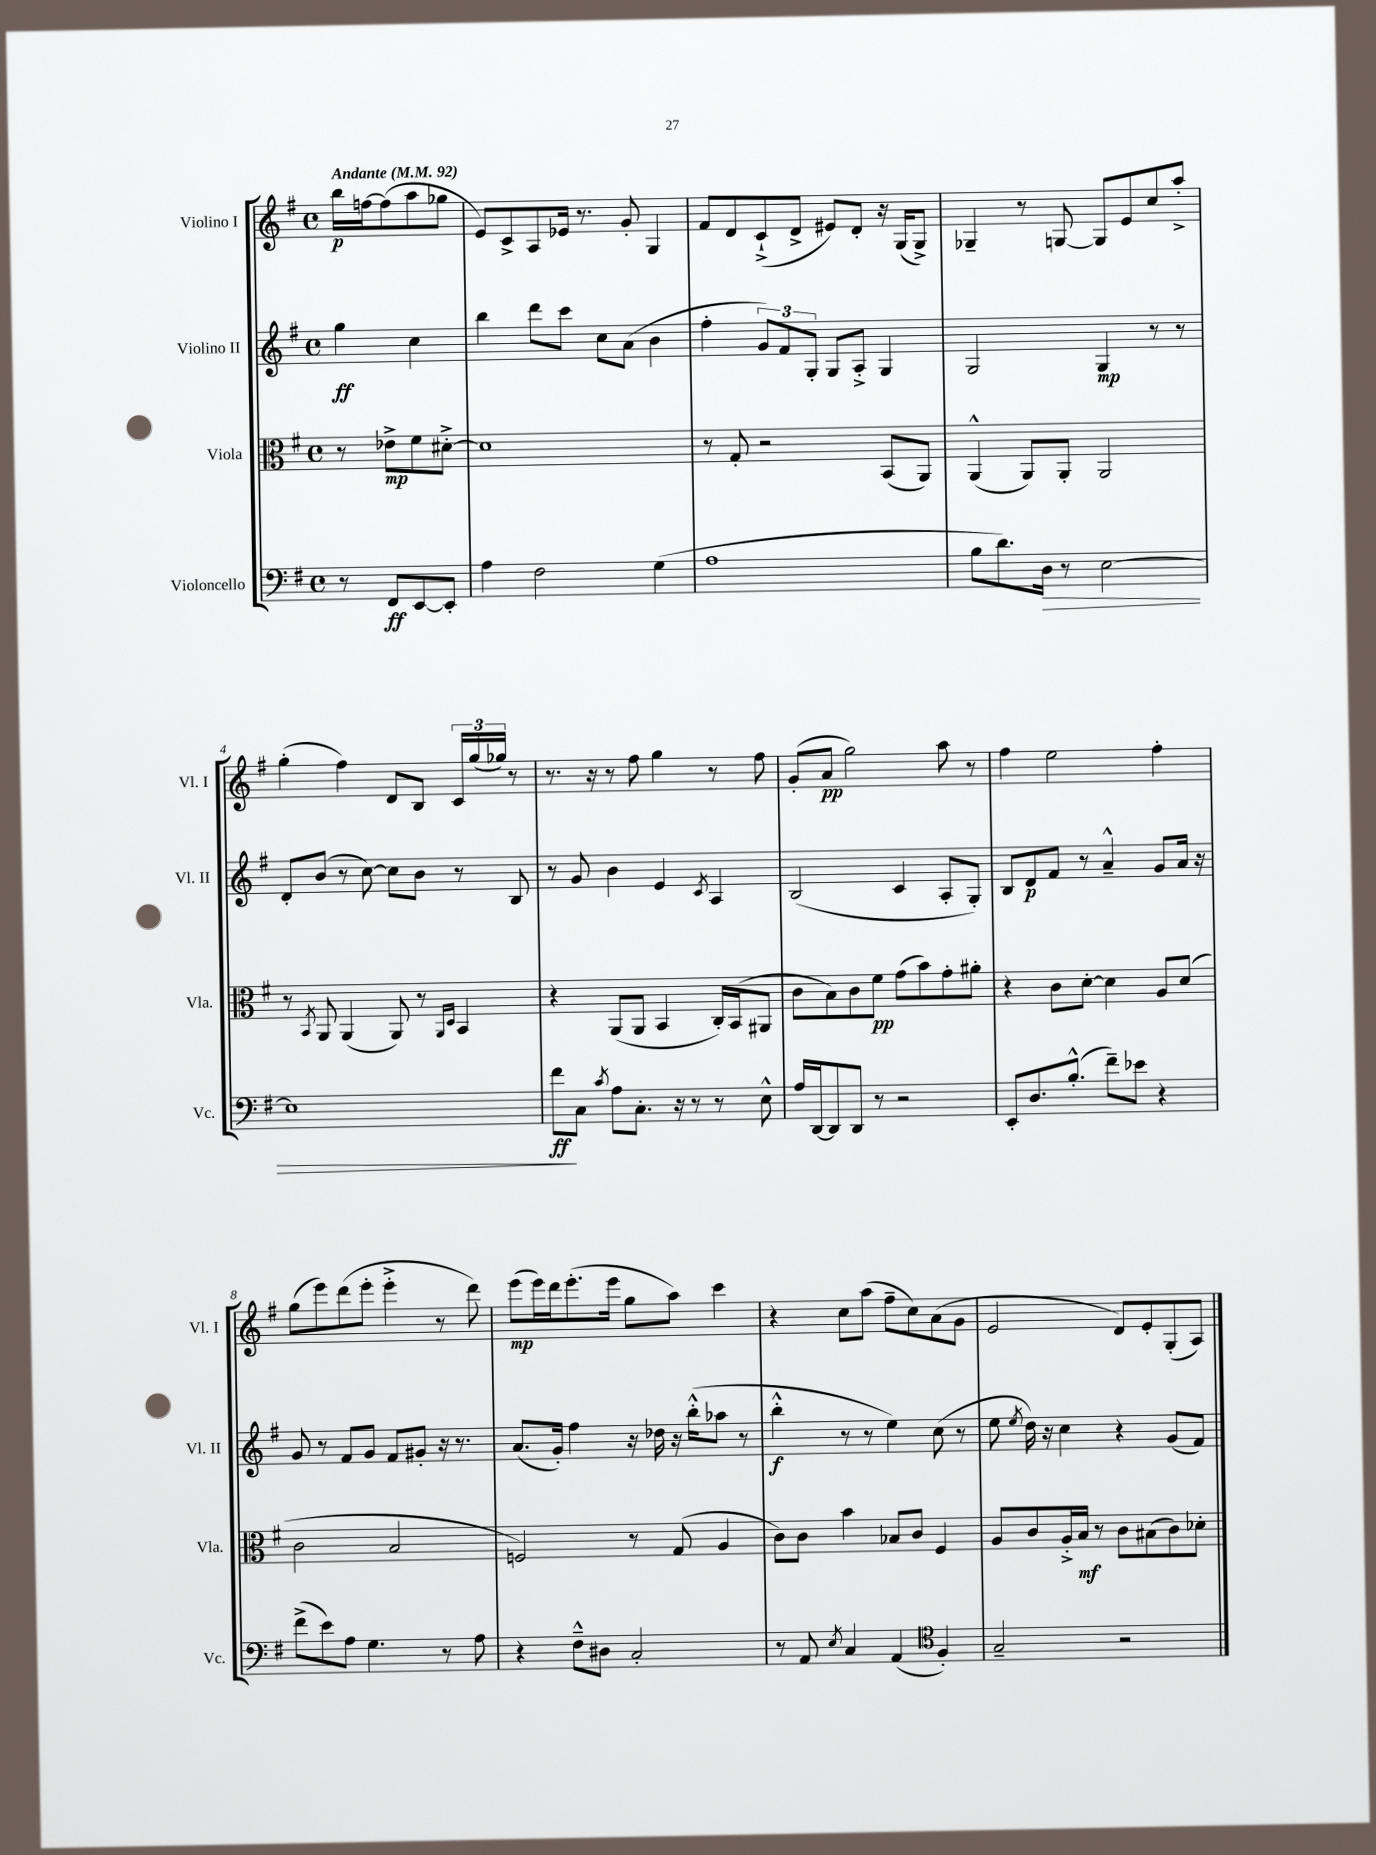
<<
\new StaffGroup <<
\new Staff = "s0" \with { instrumentName = "Violino I" shortInstrumentName = "Vl. I" } {
    \clef treble \key g \major \defaultTimeSignature \time 4/4 \partial 2 \tempo "Andante" 4 = 92
    \autoBeamOff b''16[\p f''16~ f''8( a''8 ges''8] |
    e'8[) c'8-> a8 ees'16] r8. g'8-. g4 |
    fis'8[ d'8 c'8-!->( d'8]-> eis'8[) d'8]-. r16 g16[( g8]->) |
    ges4-- r8 g8~ g8[ e'8 c''8 a''8]-.-> |
    g''4-.( fis''4) d'8[ b8] \tuplet 3/2 { c'16[ g''16( ges''16]) } r8 |
    r8. r16 r8 fis''8 g''4 r8 fis''8 |
    g'8[-.( a'8]\pp g''2) a''8 r8 |
    fis''4 e''2 fis''4-. |
    g''8[( e'''8) d'''8( e'''8]-. e'''4-.-> r8 d'''8) |
    e'''8[\mp( e'''16) d'''16 e'''8.-.( e'''16] g''8[ a''8]) c'''4 |
    r4 c''8[ a''8]( fis''8[-- c''8) a'8( g'8] |
    e'2 d'8[) e'8-. g8-.( a8]) \bar "|." |
}
\new Staff = "s1" \with { instrumentName = "Violino II" shortInstrumentName = "Vl. II" } {
    \clef treble \key g \major \defaultTimeSignature \time 4/4 \partial 2
    \autoBeamOff g''4\ff c''4 |
    b''4 d'''8[ c'''8] c''8[ a'8]( b'4 |
    fis''4-. \tuplet 3/2 { g'8[) fis'8 g8]-. } g8[ a8]-.-> g4 |
    g2 g4\mp r8 r8 |
    d'8[-. b'8]( r8 c''8~) c''8[ b'8] r8 b8 |
    r8 g'8 b'4 e'4 \acciaccatura { c'8 } a4 |
    b2( c'4 a8[-. g8]-.) |
    b8[ d'8\p fis'8] r8 a'4---^ g'8[ a'16] r16 |
    g'8 r8 fis'8[ g'8] fis'8[ gis'8]-. r16 r8. |
    a'8.[( g'16]-.) fis''4 r16 des''16 r16 b''16[-.-^( aes''8] r8 |
    b''4-.-^\f r8 r8 e''4) c''8( r8 |
    e''8 \acciaccatura { e''8 } d''16) r16 c''4 r4 g'8[( fis'8]) \bar "|." |
}
\new Staff = "s2" \with { instrumentName = "Viola" shortInstrumentName = "Vla." } {
    \clef alto \key g \major \defaultTimeSignature \time 4/4 \partial 2
    \autoBeamOff r8 ees'8[->\mp fis'8 dis'8]~-.-> |
    dis'1 |
    r8 g8-. r2 b,8[( a,8]) |
    a,4-^( a,8[) a,8]-. a,2 |
    r8 \acciaccatura { b,8 } a,8 a,4( a,8) r8 \grace { a,16[ d16] } b,4 |
    r4 a,8[( a,8] b,4 c16[-.) b,16( ais,8] |
    c'8[ b8) c'8 fis'8]\pp g'8[( b'8) g'8-. ais'8]-. |
    r4 c'8[ d'8]~-. d'4 a8[ d'8]( |
    c'2 b2 |
    f2) r8 g8( a4 |
    c'8[) c'8] b'4 bes8[ c'8] fis4 |
    a8[ c'8 a16-.-> b16]\mf r8 c'8[ bis8( c'8) des'8]-. \bar "|." |
}
\new Staff = "s3" \with { instrumentName = "Violoncello" shortInstrumentName = "Vc." } {
    \clef bass \key g \major \defaultTimeSignature \time 4/4 \partial 2
    \autoBeamOff r8 fis,8[\ff e,8~ e,8]-. |
    a4 fis2 g4( |
    a1 |
    b8[ d'8.) d16]\> r8 e2~ |
    e1 |
    fis'8[\ff\! c8] \acciaccatura { c'8 } a8[ c8.]-. r16 r8 r8 e8-^ |
    a16[ d,16~ d,8 d,8] r8 r2 |
    e,8[-. d8. b8.]-.-^( fis'8[--) ees'8] r4 |
    fis'8[->( e'8) a8] g4. r8 a8 |
    r4 fis8[---^ dis8] c2-. |
    r8 a,8 \acciaccatura { e8 } c4 a,4( \clef tenor fis4-.) |
    g2-- r2 \bar "|." |
}
>>
>>
